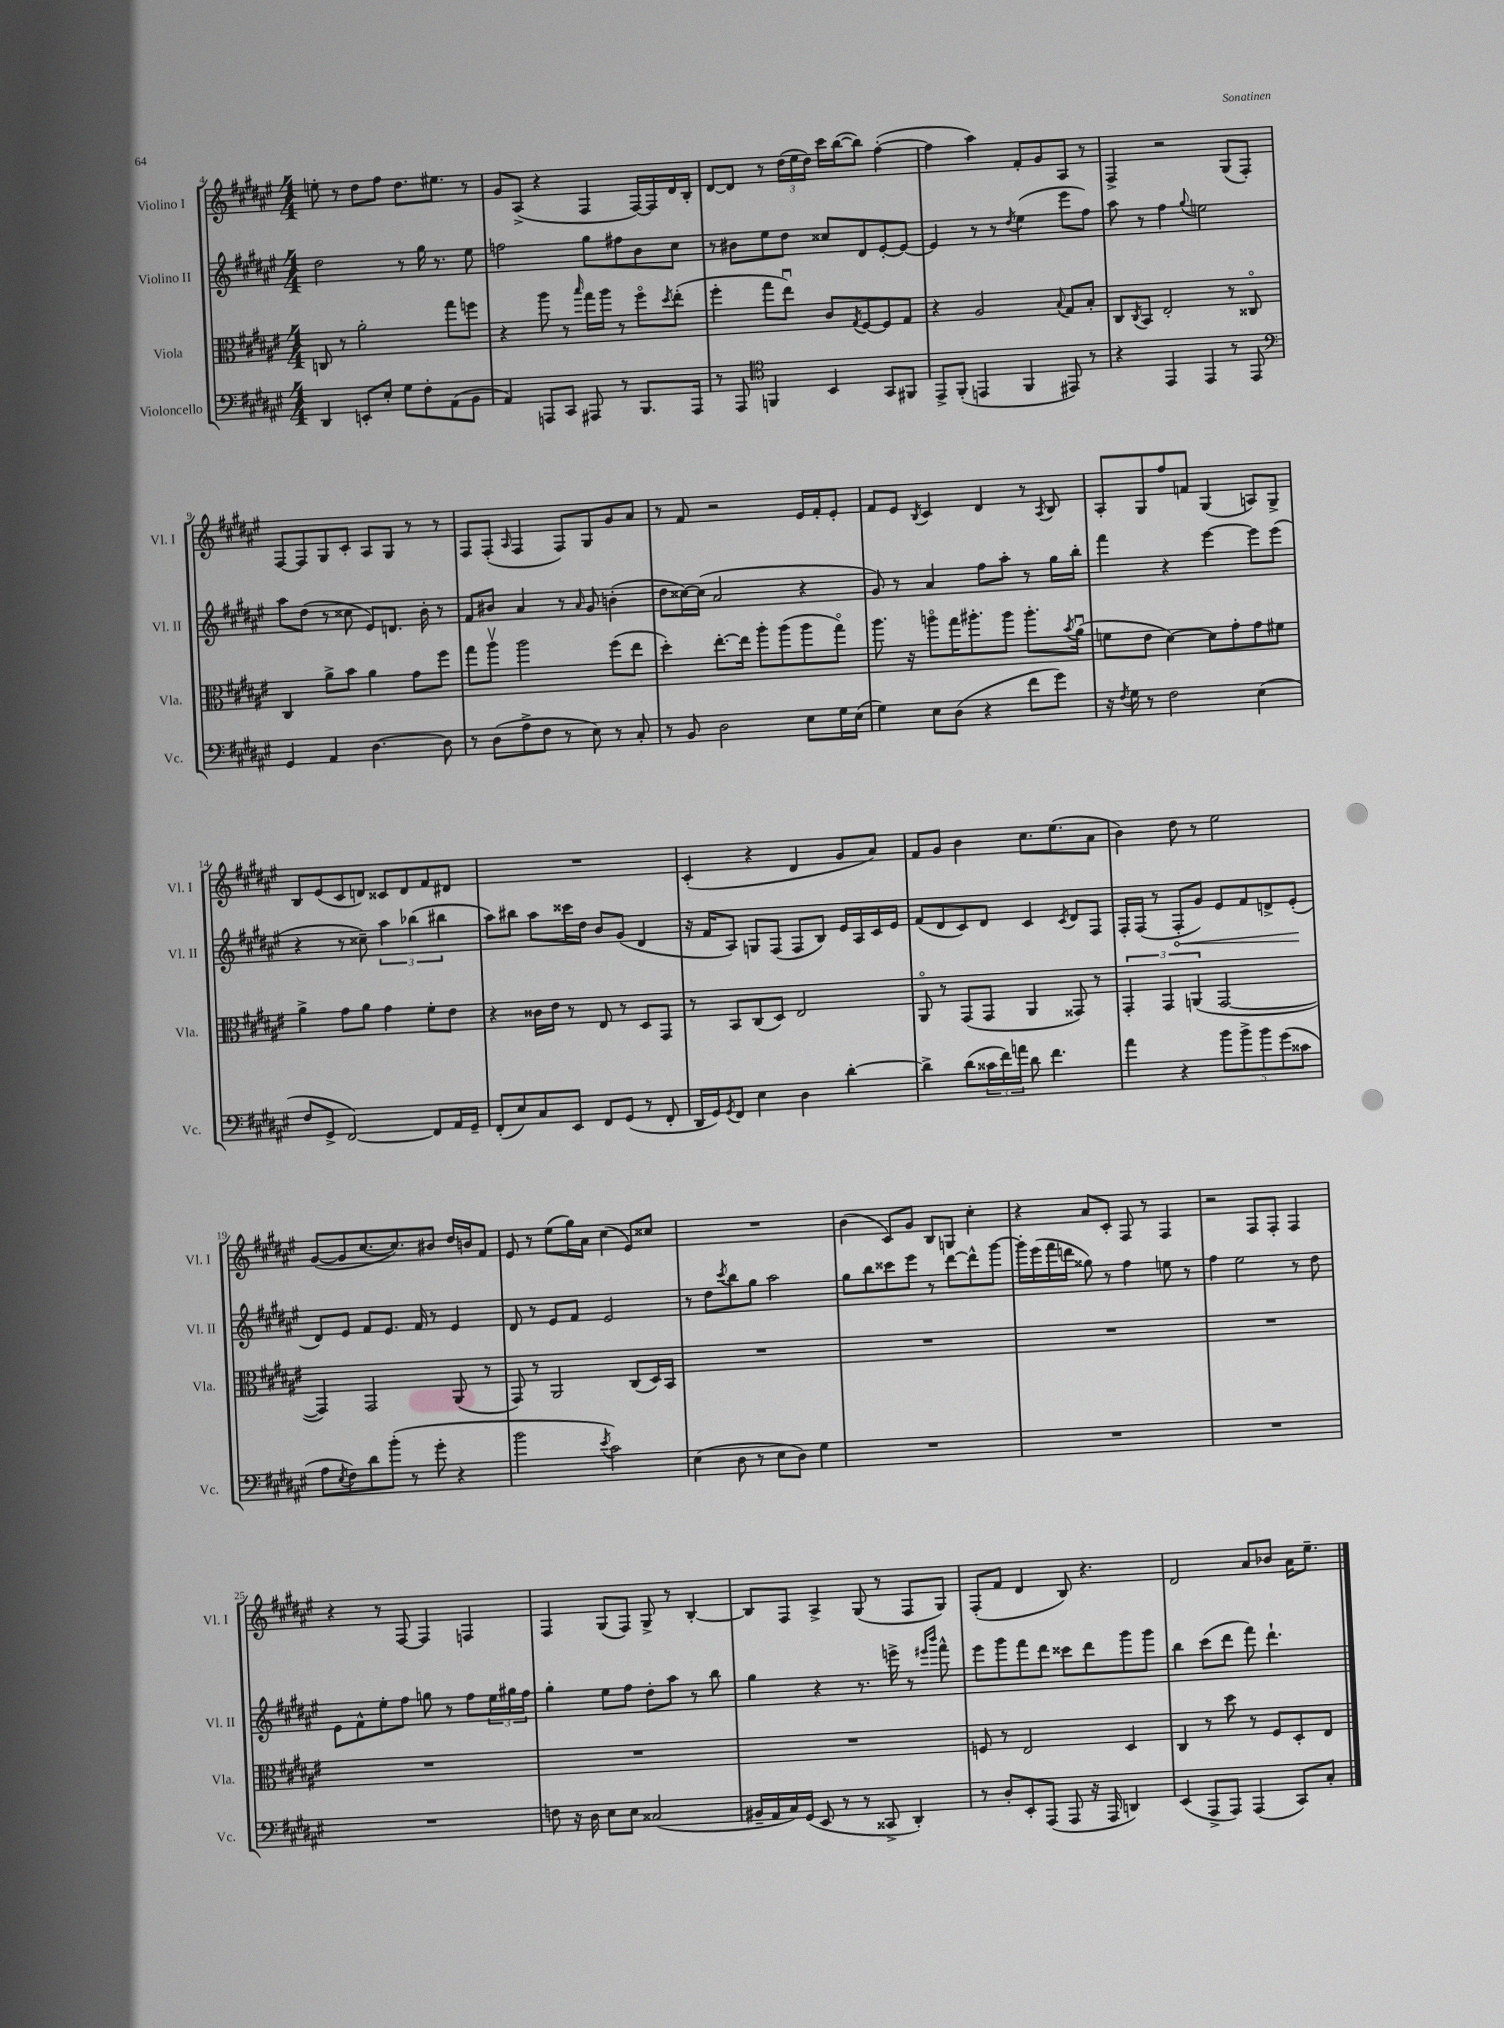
<<
\new StaffGroup <<
\new Staff = "s0" \with { instrumentName = "Violino I" shortInstrumentName = "Vl. I" } {
    \clef treble \key fis \major \numericTimeSignature \time 4/4
    e''8-. r8 dis''8 fis''8 dis''8. eis''8. r8 |
    gis'8 ais8->( r4 fis4 fis16~) fis16 dis'16 b16-. |
    dis'8~ dis'8 r8 \tuplet 3/2 { dis''16( eis''16 dis''16) } cis'''16 b''16~( b''8) fis''4~-.( |
    fis''4 ais''4) fis'8-. gis'8 ais8 r8 |
    fis4-> r2 gis8( fis8-.) |
    fis8~ fis8 gis8 cis'8-. ais8 gis8 r8 r8 |
    fis8 fis8-.( \grace { ais16 } fis4 fis8) gis8 gis'8 ais'8 |
    r8 fis'8 r2 eis'16 fis'16-. eis'8-. |
    fis'8 eis'8 \acciaccatura { b8 } cis'4 dis'4 r8 \acciaccatura { ais8 } b8 |
    ais8-. gis8 fis''8 f'8 gis4( a8) gis8-> |
    b8 eis'8( cis'8 d'8) cisis'8 d'8 fis'8 dis'8 |
    R1 |
    cis'4-.( r4 dis'4 gis'8 ais'8) |
    fis'8 gis'8 b'4 cis''8. eis''8.( ais'8 |
    b'4) dis''8 r8 eis''2 |
    gis'8~( gis'8 cis''8.~ cis''8.) bis'8 dis''16 b'16 fis'8 |
    eis'8 r8 eis''8( gis''16) ais'16 cis''4( eis'8) cisis''8 |
    R1 |
    b'4( cis'8) gis'8 b8 g8 cis''4-. |
    r4 ais'8 cis'8-. fis8 r8 fis4 |
    r2 fis8 fis8-. fis4 |
    r4 r8 fis8~ fis4 f4 |
    fis4 gis8( fis8) gis8-> r8 b4~-. |
    b8 fis8 ais4-> gis8( r8 fis8 gis8) |
    fis8-.( fis'8 dis'4 b8) r4. |
    dis'2 ais'8 bes'8 ais'16 eis''8.-- \bar "|." |
}
\new Staff = "s1" \with { instrumentName = "Violino II" shortInstrumentName = "Vl. II" } {
    \clef treble \key fis \major \numericTimeSignature \time 4/4
    dis''2 r8 gis''16 r8. eis''8 |
    f''2 gis''8 fis''8 b'8 cis''8 |
    r8 bis'8 eis''8 dis''8 cisis''8 dis'8 eis'8~-. eis'8~ |
    eis'4 r8 r8 \acciaccatura { dis''8 } eis''4( eis'''8 fis''8) |
    ais''8 r8 fis''4 \appoggiatura { gis''8 } e''2 |
    ais''8 dis''8( r8 cisis''8 eis'8) d'8. b'16-. r8 |
    fis'8 bis'8 ais'4 r8 \grace { ais'16 } gis'8 b'4-.( |
    dis''8 cisis''16~) cisis''16( ais'2 r4 |
    gis'8) r8 ais'4 fis''8 ais''8-. r8 gis''16 b''16-. |
    fis'''4 r4 eis'''4~ eis'''8 eis'''8( |
    r4 r8 cisis''8--) \tuplet 3/2 { ais''4 bes''4( bis''4 } |
    ais''8) bis''8 ais''8 cisis'''16 dis''16 b'8 gis'8( dis'4 |
    r16 fis'16 ais8) g8 fis8( fis8 b8) eis'16 ais16 cis'16 eis'16 |
    fis'8( dis'8 cis'8) dis'8 cis'4 \acciaccatura { cis'8 } dis'8 fis8 |
    fis16-. fis16( r8 \once \override Hairpin.circled-tip = ##t fis8-.\< gis'8) eis'8 fis'8 d'8-> eis'8-.\!( |
    dis'8) eis'8 fis'8 eis'8. fis'16 r8 eis'4 |
    dis'8 r8 eis'8 fis'8 eis'2 |
    r8 dis''8 \acciaccatura { cis'''8 } b''8 gis''8 ais''2 |
    gis''8 b''8 cisis'''8 eis'''8 r8 dis'''8~ dis'''8-^ gis'''8~ |
    gis'''16-. eis'''16( fis'''16 d'''16 gisis''8) r8 fis''4 e''8 r8 |
    fis''4 eis''2 r8 dis''8 |
    eis'8 fis'8-^ eis''8-. fis''8 g''8 r8 fis''8 \tuplet 3/2 { eis''16 gis''16 fis''16 } |
    gis''4-. eis''8 fis''8 dis''8-. ais''8 r8 b''8 |
    gis''4 r4 r8. e'''16-> r8 \grace { eis'''16 b'''16 } fis'''8-^ |
    eis'''8 gis'''8 fis'''8 dis'''8 cisis'''8 dis'''8 gis'''8 gis'''8 |
    b''4 cis'''8( dis'''8 fis'''8) dis'''4.-! \bar "|." |
}
\new Staff = "s2" \with { instrumentName = "Viola" shortInstrumentName = "Vla." } {
    \clef alto \key fis \major \numericTimeSignature \time 4/4
    c8 r8 ais'2-. gis''8 f''8 |
    r4 ais''8 r8 \grace { b''16 } gis''16 ais''16 r8 fis''8\flageolet \acciaccatura { dis''8 } eis''8-.( |
    fis''4-. gis''8 eis''8\downbow) cis'8 \acciaccatura { gis8 } fis8~ fis8 gis8 |
    r4 ais2 \appoggiatura { b8 } gis8 b8-. |
    cis8 \acciaccatura { cis8 } b,8 eis2-. r8 cisis8\flageolet |
    cis4 ais'8-> b'8 ais'4 gis'8 fis''8 |
    gis''8 ais''8\upbow ais''2 fis''8( eis''8 |
    dis''4-.) eis''8.~-. eis''16 ais''8-. ais''8( ais''8 gis''8\flageolet) |
    ais''8. r16 a''8\flageolet gis''16 ais''8.-. ais''8 ais''8.-. \acciaccatura { b'8 } ais'16\downbow( |
    f'8 eis'8 dis'4~) dis'8 gis'8-. gis'8 fis'8 |
    ais'4-> gis'8 ais'8 gis'4 fis'8-. eis'8 |
    r4 cisis'16 eis'16 r8 eis8 r8 dis8 gis,8 |
    r8 b,8 cis8( dis8) eis2 |
    ais,8\flageolet r8 gis,8( gis,8 ais,4 gisis,8) r8 |
    \tuplet 3/2 { gis,4-. gis,4 a,4( } gis,2~ |
    gis,4) gis,2 ais,8( r8 |
    gis,8) r8 ais,2 cis8( dis16) b,16 |
    R1 |
    R1 |
    R1 |
    R1 |
    R1 |
    R1 |
    R1 |
    f8 r8 eis2 dis4 |
    cis4 r8 dis''8 r8 fis8 dis8-. eis8 \bar "|." |
}
\new Staff = "s3" \with { instrumentName = "Violoncello" shortInstrumentName = "Vc." } {
    \clef bass \key fis \major \numericTimeSignature \time 4/4
    dis,4 e,8-. eis8-. gis8 fis8-. ais,8( b,8 |
    ais,4) a,,8 cis,8 ais,,8 r8 b,,8. ais,,16 |
    r8 ais,,8 \clef tenor f,4 b,4 gis,8 fis,8 |
    eis,8-> fis,8-.( e,4 fis,4 eis,8) r8 |
    r4 eis,4 eis,4 r8 eis,8 |
    \clef bass gis,4 ais,4 dis4.~ dis8 |
    r8 dis8( ais8-> fis8 r8 eis8) r8 cis8-. |
    r8 b,8 dis2 eis8 gis16 eis16( |
    gis4) eis8 dis8( r4 fis'8 gis'8) |
    r16 \acciaccatura { fis8 } gis16 r8 fis2 eis4( |
    fis8 gis,8-> fis,2~) fis,8 ais,16 gis,16-- |
    fis,8-.( eis8) cis8 eis,8 fis,8 gis,8( r8 fis,8-. |
    dis,16 gis,16) \acciaccatura { gis,8 } fis,8 eis4 dis4 dis'4~-. |
    dis'4-> dis'8( \tuplet 3/2 { cisis'16 fis'16) a'16 } dis'8 fis'4. |
    ais'4 r4 \tuplet 5/4 { b'8 b'8-> b'8 gis'8( cisis'8 } |
    ais8 \acciaccatura { eis8 } fis8) dis'8 b'8-.( r8 gis'8-. r4 |
    b'2 \acciaccatura { eis'8 } cis'2) |
    eis4( dis8 r8 eis8 dis8) gis4 |
    R1 |
    R1 |
    R1 |
    R1 |
    f8 r16 dis16 eis8 eis8 cisis2( |
    bis,16-- ais,16 cis16) gis,16( eis,8 r8 r8 cisis,8-> dis,4-.) |
    r8 dis8-. eis,8-. ais,,8( ais,,8 r16 ais,,16 d,4) |
    eis,4( ais,,8-> ais,,8) ais,,4( cis,8) cis8-. \bar "|." |
}
>>
>>
\layout { \context { \Score currentBarNumber = #4 } }
